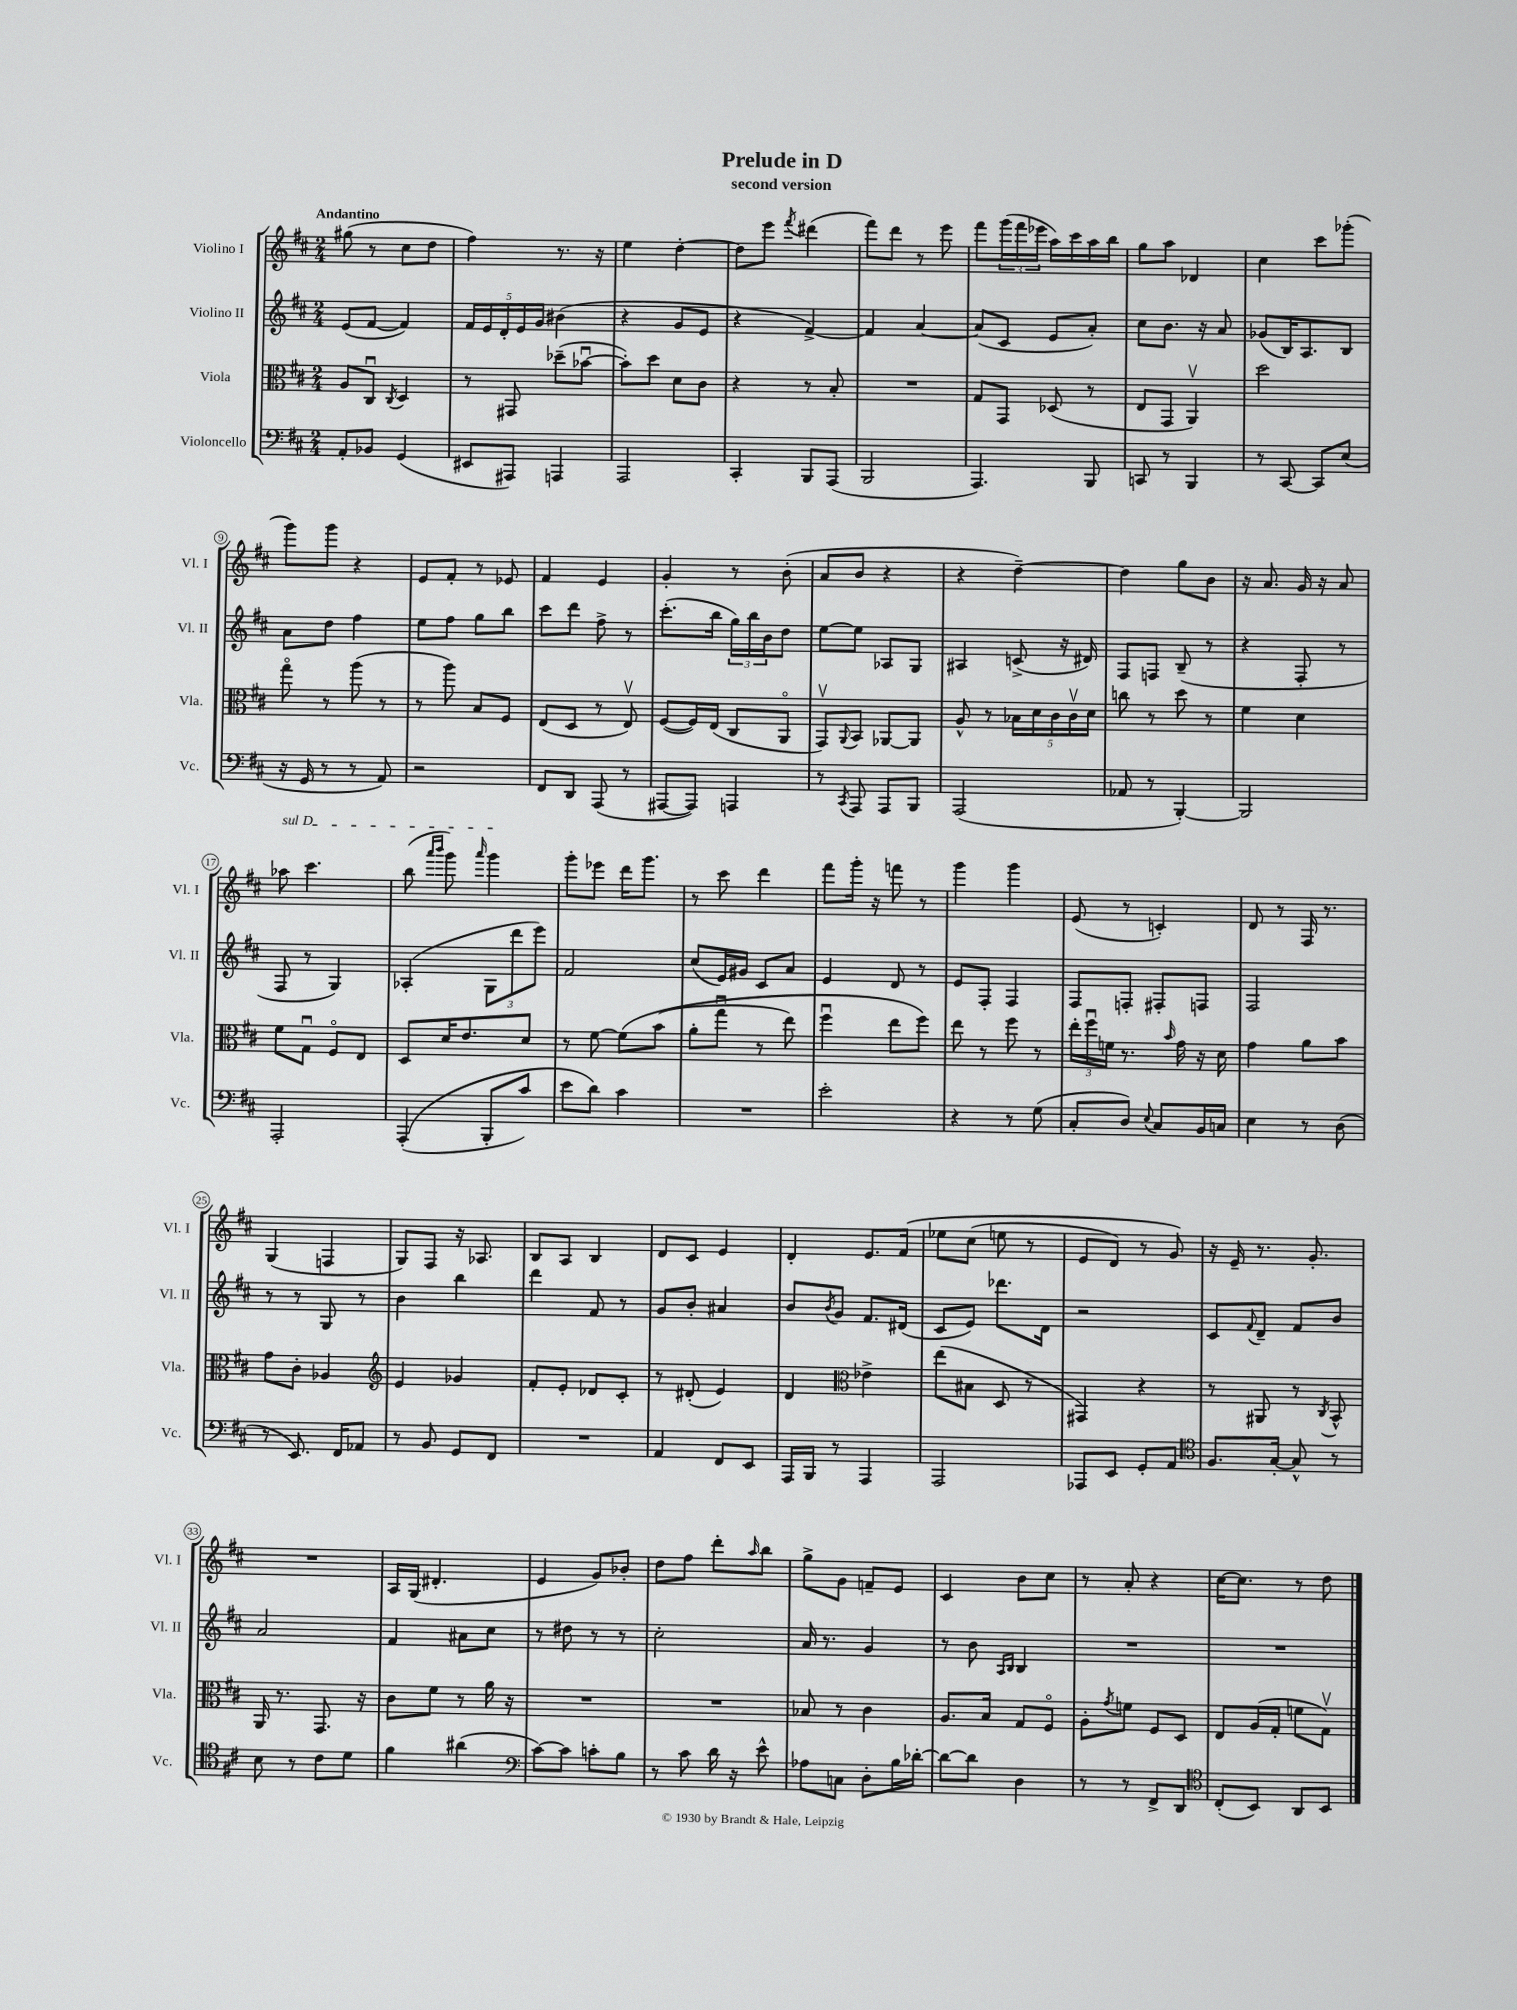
\header { title = "Prelude in D" subtitle = "second version" }
<<
\new StaffGroup <<
\new Staff = "s0" \with { instrumentName = "Violino I" shortInstrumentName = "Vl. I" } {
    \clef treble \key d \major \numericTimeSignature \time 2/4 \tempo "Andantino"
    gis''8( r8 cis''8 d''8 |
    fis''4) r8. r16 |
    e''4 d''4~-. |
    d''8 e'''8 \acciaccatura { fis'''8 } dis'''4( |
    fis'''8) d'''8 r8 e'''8 |
    fis'''8 \tuplet 3/2 { g'''16( fis'''16 ees'''16 } a''16) cis'''16 a''16 b''16 |
    g''8 a''8 des'4 |
    cis''4 cis'''8 ges'''8-.( |
    g'''8) g'''8 r4 |
    e'8 fis'8-. r8 ees'8 |
    fis'4 e'4 |
    g'4-. r8 b'8-.( |
    a'8 b'8 r4 |
    r4 d''4~--) |
    d''4 g''8 b'8 |
    r16 a'8. g'16 r16 a'8 |
    \once \override TextSpanner.bound-details.left.text = \markup { \italic "sul D" } aes''8\startTextSpan cis'''4. |
    b''8( \grace { a'''16 b'''16 } g'''8) \grace { a'''16 } g'''4\stopTextSpan |
    g'''8-. ees'''8 d'''16 g'''8. |
    r8 cis'''8 d'''4 |
    fis'''8 g'''16-. r16 f'''8 r8 |
    g'''4 g'''4 |
    e'8( r8 c'4-.) |
    d'8 r8 fis16 r8. |
    g4( f4 |
    g8) fis8 r16 aes8. |
    b8 a8 b4 |
    d'8 cis'8 e'4 |
    d'4-. e'8. fis'16\( |
    ees''8 cis''8( e''8 r8 |
    e'8 d'8) r8 g'8\) |
    r16 e'16-- r8. g'8.-. |
    R2 |
    a16 g16( dis'4.-. |
    e'4 g'8) bes'8-. |
    d''8 fis''8 d'''8-. \grace { a''16 } b''8 |
    g''8-> g'8 f'8-- e'8 |
    cis'4 b'8 cis''8 |
    r8 a'8-. r4 |
    cis''16~ cis''8. r8 d''8 \bar "|." |
}
\new Staff = "s1" \with { instrumentName = "Violino II" shortInstrumentName = "Vl. II" } {
    \clef treble \key d \major \numericTimeSignature \time 2/4
    e'8( fis'8~ fis'4) |
    \tuplet 5/4 { fis'16 e'16 d'16-. e'16 g'16 } bis'4( |
    r4 g'8 e'8 |
    r4 fis'4~->) |
    fis'4 a'4~ |
    a'8( cis'8 e'8 a'8-.) |
    cis''8 b'8. r16 a'8 |
    ges'8( b16) a8. b8 |
    a'8 d''8 fis''4 |
    e''8 fis''8 g''8 b''8 |
    cis'''8 d'''8 fis''8-> r8 |
    cis'''8.-.( b''16 \tuplet 3/2 { g''16) b''16 b'16 } d''8 |
    e''8~ e''8 aes8 g8 |
    ais4 c'8->( r16 dis'16) |
    fis8 f8 b8--( r8 |
    r4 fis8-. r8 |
    fis8 r8 g4) |
    aes4-.( \tuplet 3/2 { g8 d'''8 e'''8) } |
    fis'2 |
    cis''8( e'16) gis'16 cis'8 a'8 |
    e'4 d'8 r8 |
    e'8 fis8-. fis4 |
    fis8 f8-. fis8-. f8 |
    fis2 |
    r8 r8 g8 r8 |
    b'4 b''4 |
    d'''4 fis'8 r8 |
    g'8 b'8-. ais'4 |
    b'8 \acciaccatura { b'8 } g'8 fis'8. dis'16( |
    cis'8 e'8) des'''8. d'16 |
    r2 |
    cis'8 \appoggiatura { fis'8 } d'8-- fis'8 b'8 |
    a'2 |
    fis'4 ais'8 cis''8 |
    r8 dis''8 r8 r8 |
    cis''2-. |
    a'16 r8. g'4 |
    r8 b'8 \grace { a16 b16 } b4 |
    R2 |
    R2 \bar "|." |
}
\new Staff = "s2" \with { instrumentName = "Viola" shortInstrumentName = "Vla." } {
    \clef alto \key d \major \numericTimeSignature \time 2/4
    a8 cis8\downbow \acciaccatura { cis8 } d4 |
    r8 gis,8 des''8--( bes'8~\downbow |
    bes'8-.) d''8 d'8 cis'8 |
    r4 r8 b8-. |
    R2 |
    g8 g,8 des8( r8 |
    e8 g,8 a,4\upbow) |
    d''2 |
    g''8\flageolet r8 a''8( r8 |
    r8 a''8) b8 fis8 |
    e8( d8 r8 e8\upbow) |
    fis8~( fis16) e16( cis8 a,8\flageolet |
    g,8\upbow) \appoggiatura { a,8 } b,8 aes,8~ aes,8 |
    a8-^ r8 \tuplet 5/4 { bes16 d'16 cis'16 cis'16\upbow d'16 } |
    c''8 r8 d''8 r8 |
    fis'4 d'4 |
    fis'8 g8\downbow fis8\flageolet e8 |
    d8 d'16 e'8. d'8 |
    r8 fis'8~ fis'8\( b'8( |
    a'8-. g''8\downbow r8 e''8) |
    fis''4\downbow e''8 fis''8\) |
    e''8 r8 fis''8 r8 |
    \tuplet 3/2 { e''16-. fis''16\downbow f'16 } r8. \grace { b'16 } g'16 r16 d'16 |
    g'4 a'8 b'8 |
    g'8 cis'8-. aes4 |
    \clef treble e'4 ges'4 |
    fis'8-. e'8-. des'8 cis'8-. |
    r8 dis'8-.( e'4) |
    d'4 \clef alto ees'4-> |
    e''8( bis8 d8 r8 |
    gis,4) r4 |
    r8 ais,8 r8 \acciaccatura { cis8 } b,8-^ |
    a,16 r8. g,8. r16 |
    cis'8 fis'8 r8 a'16 r16 |
    R2 |
    R2 |
    bes8 r8 cis'4 |
    a8. b16 g8 fis8\flageolet |
    a8-. \acciaccatura { g'8 } f'8 fis8 d8 |
    e8 a16( g16-. f'8 g8\upbow) \bar "|." |
}
\new Staff = "s3" \with { instrumentName = "Violoncello" shortInstrumentName = "Vc." } {
    \clef bass \key d \major \numericTimeSignature \time 2/4
    a,8-. bes,8 g,4( |
    eis,8 ais,,8) a,,4 |
    a,,2 |
    cis,4-. b,,8 a,,8( |
    b,,2 |
    a,,4.) b,,8 |
    c,8 r8 b,,4 |
    r8 cis,8~ cis,8 e8( |
    r16 g,16 r8 r8 a,8) |
    r2 |
    fis,8 d,8 a,,8( r8 |
    ais,,8~ ais,,8) a,,4 |
    r8 \acciaccatura { cis,8 } a,,8 a,,8 b,,8 |
    a,,2( |
    aes,8 r8 b,,4~-.) |
    b,,2 |
    a,,2-. |
    a,,4-.(\( b,,8-. cis'8) |
    e'8 d'8\) cis'4 |
    R2 |
    e'2-. |
    r4 r8 g8( |
    cis8-. d8) \appoggiatura { e8 } cis8 b,16 c16 |
    e4 r8 d8( |
    r8 e,8.) fis,16 aes,8 |
    r8 b,8 g,8 fis,8 |
    R2 |
    a,4 fis,8 e,8 |
    a,,16 b,,16 r8 a,,4 |
    a,,2 |
    aes,,8 e,8 g,8-. a,8 |
    \clef tenor fis8. g16~-. g8-^ r8 |
    b8 r8 cis'8 d'8 |
    fis'4 ais'4( |
    \clef bass cis'8~) cis'8 c'8-. b8 |
    r8 cis'8 d'16 r16 e'8-^ |
    aes8 c8 d8-. b16 des'16~-. |
    des'8~ des'8 d4 |
    r8 r8 fis,8-> d,8 |
    \clef tenor cis8-.( b,8) a,8 b,8 \bar "|." |
}
>>
>>
\layout { \context { \Score \override BarNumber.stencil = #(make-stencil-circler 0.1 0.3 ly:text-interface::print) } }
